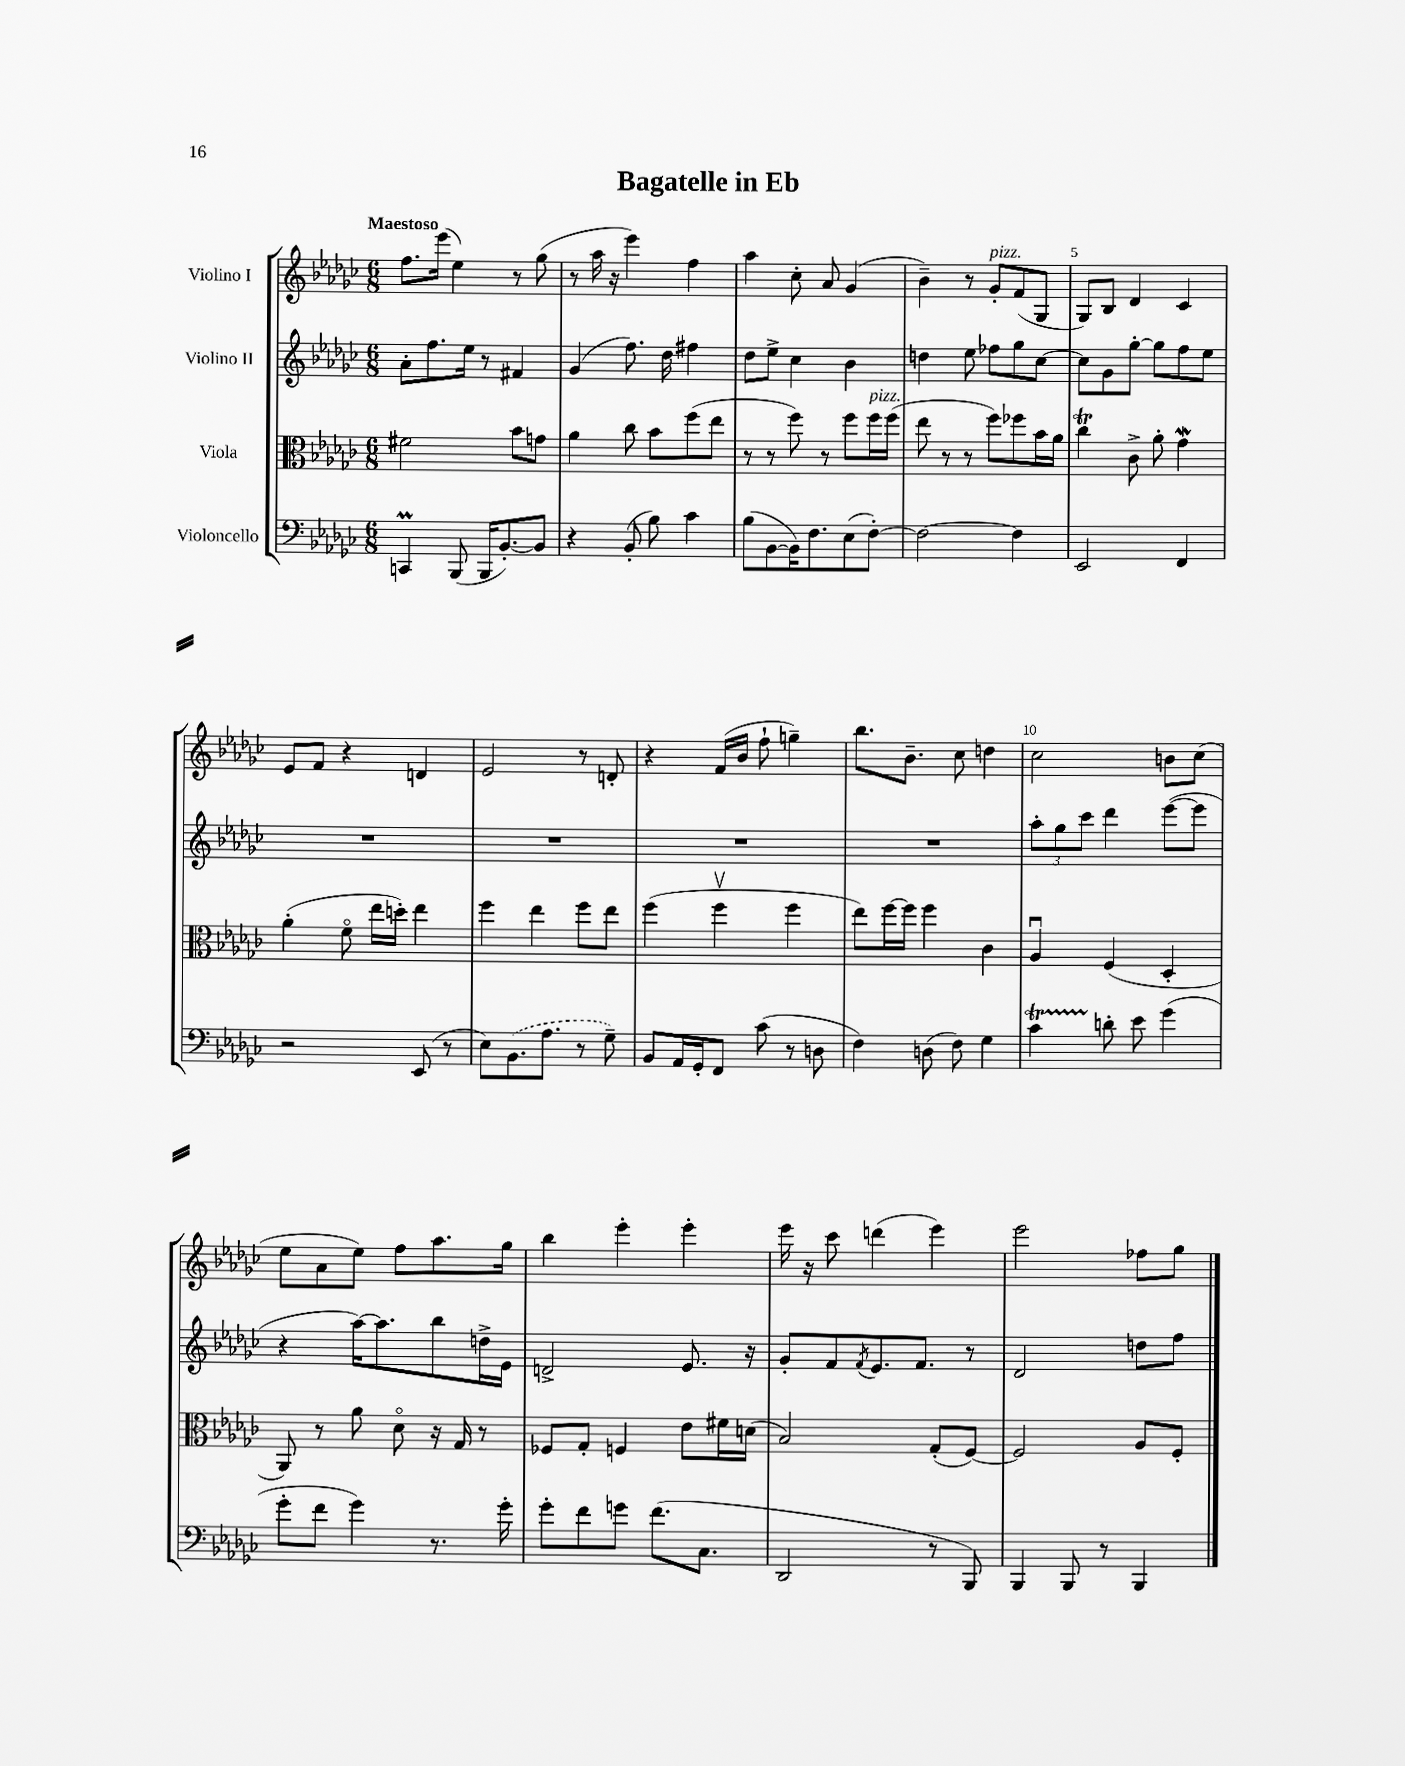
\header { title = "Bagatelle in Eb" }
<<
\new StaffGroup <<
\new Staff = "s0" \with { instrumentName = "Violino I" } {
    \clef treble \key ges \major \numericTimeSignature \time 6/8 \tempo "Maestoso"
    f''8. ees'''16( ees''4) r8 ges''8( |
    r8 aes''16 r16 ees'''4) f''4 |
    aes''4 ces''8-. aes'8 ges'4( |
    bes'4--) r8 ges'8-.^\markup { \italic "pizz." } f'8( ges8 |
    ges8) bes8 des'4 ces'4 |
    ees'8 f'8 r4 d'4 |
    ees'2 r8 d'8-. |
    r4 f'16( bes'16 f''8-! g''4--) |
    bes''8. bes'8.-- ces''8 d''4 |
    ces''2 b'8 ces''8( |
    ees''8 aes'8 ees''8) f''8 aes''8. ges''16 |
    bes''4 ees'''4-. ees'''4-. |
    ees'''16 r16 ces'''8 d'''4( ees'''4) |
    ees'''2 fes''8 ges''8 \bar "|." |
}
\new Staff = "s1" \with { instrumentName = "Violino II" } {
    \clef treble \key ges \major \numericTimeSignature \time 6/8
    aes'8-. f''8. ees''16 r8 fis'4 |
    ges'4( f''8.) des''16 fis''4 |
    des''8 ees''8-> ces''4 bes'4 |
    d''4 ees''8 fes''8 ges''8 ces''8~ |
    ces''8 ges'8 ges''8~-. ges''8 f''8 ees''8 |
    R2. |
    R2. |
    R2. |
    R2. |
    \tuplet 3/2 { aes''8-. ges''8 ces'''8 } des'''4 ees'''8~( ees'''8 |
    r4 aes''16~) aes''8. bes''8 d''16-> ees'16 |
    d'2-> ees'8. r16 |
    ges'8-. f'8 \acciaccatura { f'8 } ees'8. f'8. r8 |
    des'2 d''8 f''8 \bar "|." |
}
\new Staff = "s2" \with { instrumentName = "Viola" } {
    \clef alto \key ges \major \numericTimeSignature \time 6/8
    fis'2 bes'8 g'8 |
    aes'4 ces''8 bes'8 f''8( ees''8 |
    r8 r8 f''8) r8 f''8 f''16^\markup { \italic "pizz." } f''16( |
    ees''8 r8 r8 f''8) fes''8 bes'16 aes'16 |
    ces''4\trill ces'8-> aes'8-. ges'4\mordent |
    aes'4-.( f'8\flageolet ees''16 d''16-.) ees''4 |
    f''4 ees''4 f''8 ees''8 |
    f''4( f''4\upbow f''4 |
    ees''8) f''16~ f''16 f''4 ces'4 |
    aes4\downbow f4( des4-. |
    aes,8) r8 aes'8 des'8\flageolet r16 ges16 r8 |
    fes8 ges8-. f4 ees'8 fis'16 d'16( |
    bes2) ges8-.( f8~) |
    f2 aes8 f8-. \bar "|." |
}
\new Staff = "s3" \with { instrumentName = "Violoncello" } {
    \clef bass \key ges \major \numericTimeSignature \time 6/8
    c,4\prall bes,,8( bes,,16 bes,8.~-.) bes,8 |
    r4 bes,8-.( bes8) ces'4 |
    bes8( bes,8~ bes,16) f8. ees8( f8~-.) |
    f2~ f4 |
    ees,2 f,4 |
    r2 ees,8( r8 |
    ees8) \once \slurDashed bes,8.( aes8. r8 ges8--) |
    bes,8 aes,16 ges,16-. f,8 ces'8( r8 d8 |
    f4) d8( f8) ges4 |
    ces'4\startTrillSpan d'8-.\stopTrillSpan ees'8 ges'4( |
    ges'8-. f'8 ges'4) r8. ges'16-. |
    ges'8-. f'8 g'8 f'8.( ces8. |
    des,2 r8 bes,,8) |
    bes,,4 bes,,8 r8 bes,,4 \bar "|." |
}
>>
>>
\layout { \context { \Score \override BarNumber.break-visibility = ##(#f #t #t) barNumberVisibility = #(every-nth-bar-number-visible 5) } }
